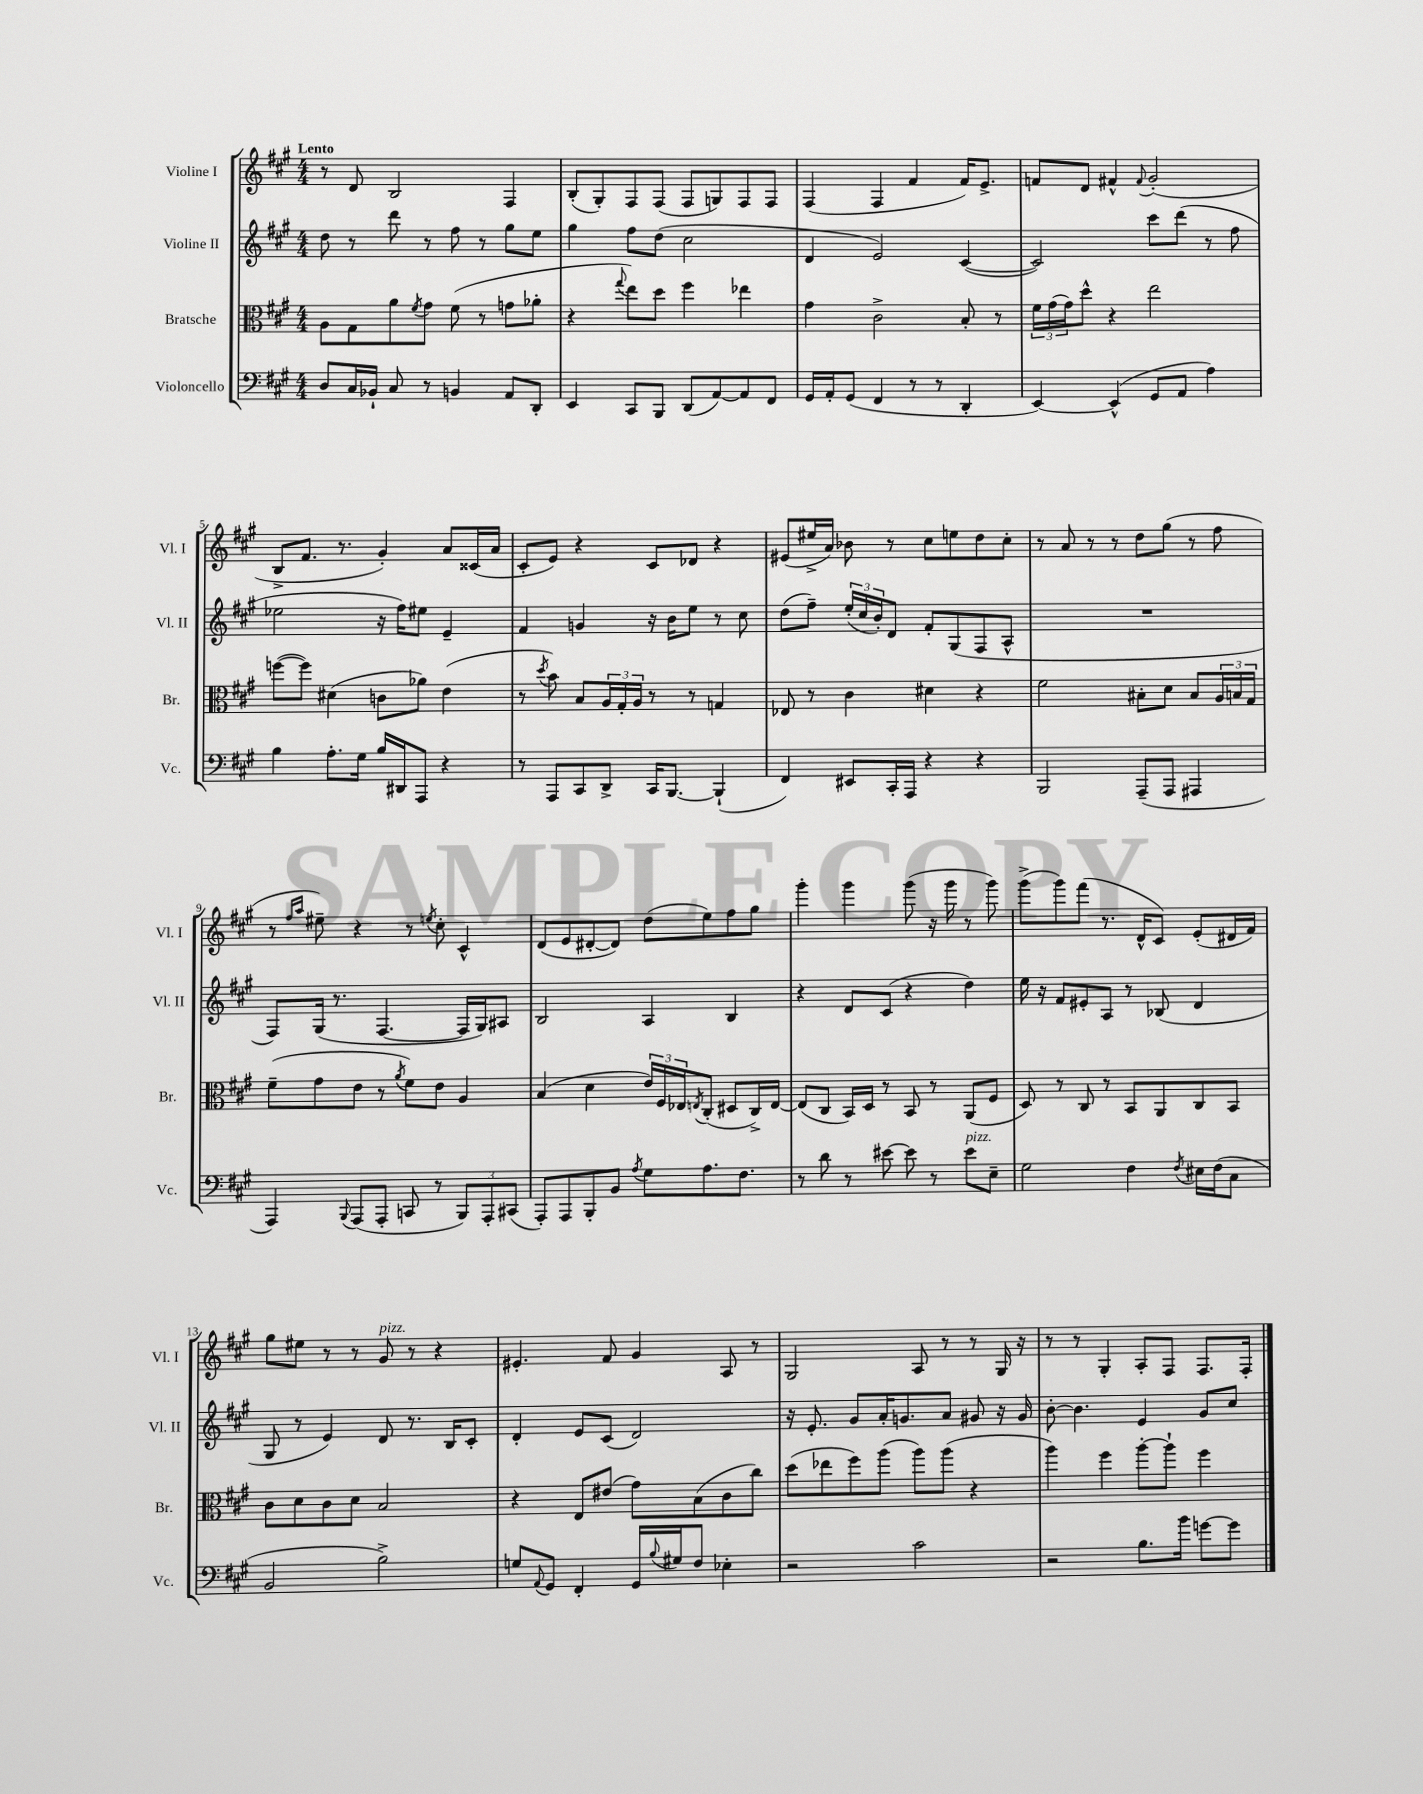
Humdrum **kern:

**kern	**kern	**kern	**kern
*staff4	*staff3	*staff2	*staff1
*clefF4	*clefC3	*clefG2	*clefG2
*k[f#c#g#]	*k[f#c#g#]	*k[f#c#g#]	*k[f#c#g#]
*M4/4	*M4/4	*M4/4	*M4/4
8D/L	8A\L	8dd\	8r
16C#/L	8G#\	8r	8d/
16BB-`/JJ	.	.	.
8C#/	8a\	8ddd\	2B/
.	8qf#/	.	.
8r	8g#\J	8r	.
4BB/	(8f#\	8ff#\	.
.	8r	8r	.
8AA/L	8g\L	8gg#\L	4F#/
8DD'/J	8a-'\J	8ee\J	.
=	=	=	=
4EE/	4r	4gg#\	(8B'/L
.	.	.	8G#'/)
.	8qqgg#/	.	.
8CC#/L	8ee\L)	8ff#\L	8F#/
8BBB/J	8dd\J	(8dd\J	(8F#/J
(8DD/L	4ff#\	2cc#\	8F#/L
[8AA/)	.	.	8G/)
8AA/]	4ee-\	.	8F#/
8FF#/J	.	.	8F#/J
=	=	=	=
16GG#/LL	4g#\	4d/	(4F#/
16AA'/J	.	.	.
(8GG#/J	.	.	.
4FF#/	2c#^\	2e/)	4F#/
8r	.	.	4f#/
8r	.	.	.
4DD'/	8B'/	([4c#/	16f#/LK)
.	.	.	8.e^/J
.	8r	.	.
=	=	=	=
[4EE/)	24f#\LL	2c#/])	8f/L
.	(24g#\	.	.
.	24g#\J)	.	.
.	8dd^^\J	.	8d/J
(4EE^^/]	4r	.	4f#^^/
.	.	.	8qqf#/
8GG#/L	2ee\	8ccc#\L	(2g#'/
8AA/J	.	(8ddd\J	.
4A\)	.	8r	.
.	.	8ff#\	.
=	=	=	=
4B\	([8ff\L	2ee-\	8B^/L
.	8ff\]J)	.	8.f#/J
8.A'\L	(4d#\	.	.
.	.	.	8.r
16G#\Jk	.	.	.
16B/LL	8c\L	16r	4g#'/)
16DD#/J	.	16ff#\LK)	.
8AAA/J	8a-\J)	8ee#\J	.
4r	(4e\	4e~/	8a/L
.	.	.	(16c##/L
.	.	.	16a/JJ
=	=	=	=
8r	8r	4f#/	8c#'/L
.	8qdd/	.	.
8AAA/L	8b\)	.	8e/J)
8CC#/	8B/L	4g/	4r
8DD^/J	24A/L	.	.
.	24G#'/	.	.
.	24A/JJ	.	.
16CC#/LK	8r	16r	8c#/L
[8.BBB/J	.	16b\LK	.
.	8r	8ee\J	8d-/J
(4BBB`/]	4G/	8r	4r
.	.	8cc#\	.
=	=	=	=
4FF#/)	8E-/	(8dd\L	(8e#/L
.	8r	8ff#~\J)	16ee#^/L
.	.	.	16a/JJ)
8EE#/L	4c#\	(24ee'/LL	8b-\
.	.	24cc#/	.
.	.	24b'/J)	.
16CC#'/L	.	8d/J	8r
16AAA/JJ	.	.	.
4r	4d#\	8f#'/L	8cc#\L
.	.	(8G#/	8ee\
4r	4r	8F#/	8dd\
.	.	8A^^/J	8cc#'\J
=	=	=	=
2BBB/	2f#\	1r	8r
.	.	.	8a/
.	.	.	8r
.	.	.	8r
(8AAA~/L	8B#'\L	.	8dd\L
8AAA/J	8d\J	.	(8gg#\J
4AAA#/	8B#/L	.	8r
.	24A/L	.	8ff#\
.	24B/	.	.
.	24G#/JJ	.	.
=	=	=	=
4AAA/)	(8f#~\L	8F#/L)	8r
.	.	.	16qqff#/LL
.	.	.	16qqaa/JJ
.	8g#\	(16G#/Jk	8ee#~\)
.	.	8.r	.
8qqBBB/	.	.	.
(8AAA/L	8e\J	.	4r
8AAA'/J	8r	[4.F#/	.
.	8qa/	.	.
8CC/	8f#\L)	.	8r
.	.	.	8qee/
8r	8e\J	.	8cc#'\
12BBB/L)	4A/	16F#/]LL	4c#^^/
.	.	16G#/J)	.
12AAA'/	.	.	.
.	.	8A#/J	.
(12CC#/J	.	.	.
=	=	=	=
8AAA'/L)	(4B/	2B/	(8d/L
8AAA/	.	.	8e/
8BBB'/	4d\	.	[8d#'/
8BB/J	.	.	8d#/]J)
8qA/	.	.	.
8G#\L	24e/LL)	4A/	(8dd\L
.	24F#/	.	.
.	24E-/J	.	.
.	8qE/	.	.
8.A\	(8C#'/J	.	8ee\)
.	8D#/L	4B/	8ff#\
8.F#\J	.	.	.
.	16C#^/L)	.	8gg#\J
.	[16E/JJ	.	.
=	=	=	=
8r	(8E/]L	4r	4ggg#'\
8d\	8C#/J	.	.
8r	16BB/LL)	8d/L	4ggg#\
.	16D/JJ	.	.
[8e#\	8r	(8c#/J	.
8e#\]	8BB/	4r	(8ggg#\
8r	8r	.	16r
.	.	.	16ggg#\
8e#\L	(8AA/L	4dd\)	8r
8E~\J	8F#/J	.	8ggg#\)
=	=	=	=
2G#\	8D/)	16ee\	(8ggg#^\L
.	.	16r	.
.	8r	8f#/L	8ggg#\)
.	8C#/	8e#'/	(8fff#\J
.	8r	8A/J	8.r
4F#\	8BB/L	8r	.
.	.	.	16d^^/LK
.	8AA/	(8B-/	8c#/J)
8qF#/	.	.	.
16E#\LL	8C#/	4d/	(8e'/L
(16F#\J	.	.	.
8C#\J	8BB/J	.	16d#/L
.	.	.	16f#/JJ)
=	=	=	=
2BB/	8c#\L	8G#/	8gg#\L
.	8d\	8r	8ee#\J
.	8c#\	4e/)	8r
.	8d\J	.	8r
2B^\)	2B/	8d/	8g#/
.	.	8.r	8r
.	.	.	4r
.	.	16B/LK	.
.	.	8c#'/J	.
=	=	=	=
8G/L	4r	4d'/	4.e#'/
8qqAA/	.	.	.
8GG#/J	.	.	.
4FF#'/	8E/L	8e/L	.
.	(8e#/J	(8c#/J	8f#/
16GG#/LL	8g#\L)	2d/)	4g#/
8qqB/	.	.	.
16G#/J	.	.	.
8F#/J	(8B\	.	.
4E-'\	8c#\	.	8A/
.	8cc#\J)	.	8r
=	=	=	=
2r	(8dd\L	16r	2G#/
.	.	8.e'/	.
.	8ee-\	.	.
.	8ff#\)	8g#/L	.
.	(8aa\J	16a'/K	.
.	.	8.g/	.
2c#\	8aa\L)	.	8A/
.	(8aa\J	8a/J	8r
.	4r	8g#/	8r
.	.	16r	16G#/
.	.	16g#/	16r
=	=	=	=
2r	4aa\)	[8b'\	8r
.	.	4.b\]	8r
.	4ff#\	.	4G#'/
8.B\L	[8aa'\L	4e/	8A'/L
.	8aa`\]J	.	8F#/J
16b\Jk	.	.	.
[8g\L	4ff#\	8g#/L	8.F#/L
8g\]J	.	8cc#/J	.
.	.	.	16F#'/Jk
==	==	==	==
*-	*-	*-	*-
